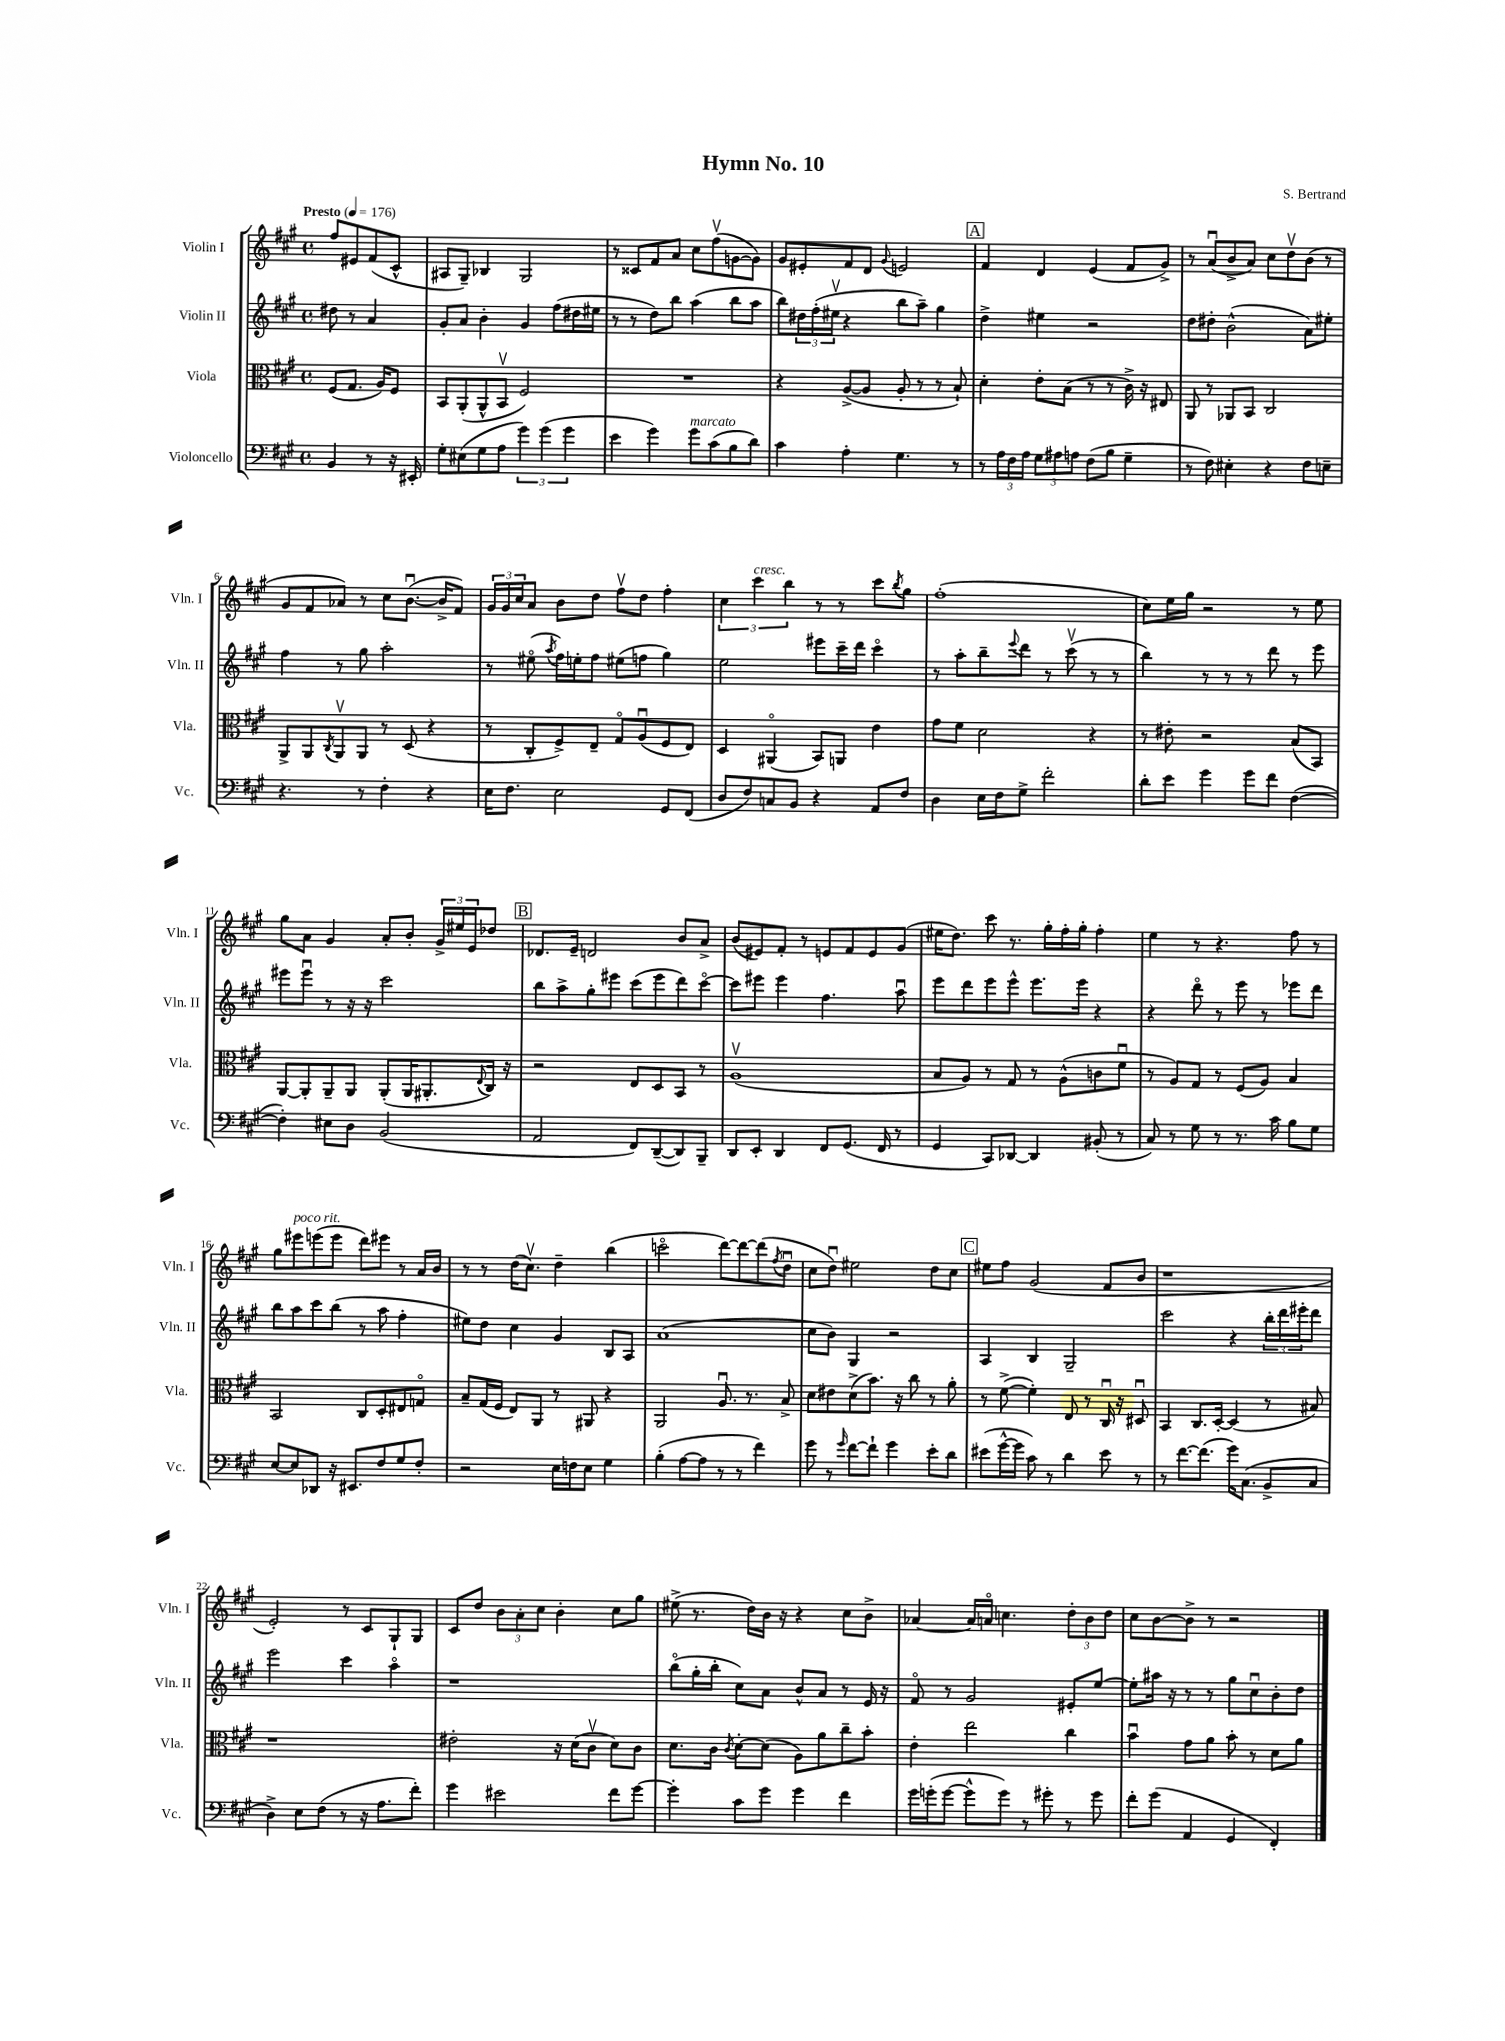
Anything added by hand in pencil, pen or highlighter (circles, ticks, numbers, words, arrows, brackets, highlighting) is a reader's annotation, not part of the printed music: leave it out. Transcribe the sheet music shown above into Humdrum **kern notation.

**kern	**kern	**kern	**kern
*staff4	*staff3	*staff2	*staff1
*clefF4	*clefC3	*clefG2	*clefG2
*k[f#c#g#]	*k[f#c#g#]	*k[f#c#g#]	*k[f#c#g#]
*M4/4	*M4/4	*M4/4	*M4/4
*met(c)	*met(c)	*met(c)	*met(c)
*MM176	*MM176	*MM176	*MM176
4BB/	(8F#/L	8dd#\	8ff#/L
.	8.G#/J	8r	8e#/
8r	.	4a/	(8f#/
.	16A/LK)	.	.
16r	8F#/J	.	8c#^^/J
16EE#'/	.	.	.
=	=	=	=
8G#'\L	8BB/L	8g#'/L	8A#/L
(8E#\	(8AA'/	8a/J	8G#~/J)
8G#\	8AA^^/	4b'\	4B-/
8A\J	8BBv/J	.	.
6g#\)	2F#/)	4g#/	2G#/
(6g#\	.	.	.
.	.	(8ff#\L	.
6g#\	.	.	.
.	.	16dd#\L	.
.	.	16ee#\JJ	.
=	=	=	=
4e\	1r	8r	8r
.	.	8r	8c##/L
4g#\)	.	8dd\L)	8f#/
.	.	8bb\J	8a/J
8g#\L	.	(4aa\	8cc#\L
(8c#\	.	.	(8ff#v\
8B\	.	8bb\L	[8g\
8d\J)	.	8aa\J	8g\]J)
=	=	=	=
4c#\	4r	8bb\L)	8g#/L
.	.	24dd#\L	8e#'/
.	.	(24ff#'\	.
.	.	24ee#v\JJ	.
4A'\	([8A^/L	4r	8f#/
.	8A/]J	.	8d/J
.	.	.	8qqg#/
4.G#\	8A'/	8bb\L	2e/
.	8r	8aa~\J)	.
.	8r	4gg#\	.
8r	8B`/)	.	.
=	=	=	=
8r	4d'\	4dd^\	4f#/
24A\LL	.	.	.
24F#\	.	.	.
24A\JJ	.	.	.
12G#\L	8e'\L	4ee#\	4d/
12A#\	.	.	.
.	(8B\J	.	.
12A\J	.	.	.
(8F#\L	8r	2r	(4e/
8B\J	8r	.	.
4G#~\	16c#^\)	.	8f#/L
.	16r	.	.
.	8E#/	.	8g#^/J)
=	=	=	=
8r	8AA/	8dd\L	8r
8F#\)	8r	8dd#'\J	(8au/L
4E#'\	8AA-/L	(2b^^\	8b^/
.	8BB/J	.	8a/J)
4r	2C#/	.	8cc#\L
.	.	.	8ddv\
8F#\L	.	8a\L)	(8b\J
8E~\J	.	8ee#'\J	8r
=	=	=	=
4.r	8AA^/L	4ff#\	8g#/L
.	8AA/	.	8f#/
.	8qC#/	.	.
.	8AAv/	8r	8a-/J)
8r	8AA/J	8gg#\	8r
4F#'\	8r	2aa'\	8cc#\L
.	(8D/	.	([8.bu\J
4r	4r	.	.
.	.	.	16b^/]LK
.	.	.	8f#/J)
=	=	=	=
16E\LK	8r	8r	24g#/LL
.	.	.	24g#/
8.F#\J	.	.	.
.	.	.	24cc#/J
.	8C#'/L	(8ee#o\	8a/J
.	.	8qaa/	.
2E\	8F#^/)	16ff#\LL)	8b\L
.	.	16ee'\J	.
.	8E~/J	8ff#\J	8dd\J
.	8G#o/L	(8ee#\L	8ff#v\L
.	(8Au/	8ff\J	8dd\J
8GG#/L	8F#/	4gg#\)	4ff#'\
(8FF#/J	8E/J)	.	.
=	=	=	=
8D/L	4D/	2ee\	6cc#\
8F#/)	.	.	.
.	.	.	6ccc#\
8C/	(4AA#o/	.	.
.	.	.	6bb\
8BB/J	.	.	.
4r	8BB/L)	8eee#\L	8r
.	8AA/J	16ccc#~\L	8r
.	.	16ddd\JJ	.
8AA/L	4e\	4ccc#o\	8ccc#\L
.	.	.	8qbb/
8F#/J	.	.	8gg#\J
=	=	=	=
4D\	8g#\L	8r	(1ff#'
.	8f#\J	8aa'\L	.
16E\LL	2d\	8bb~\	.
16F#\J	.	.	.
.	.	8qqeee/	.
8G#^\J	.	8ddd\J	.
2f#'\	.	8r	.
.	.	(8ccc#v\	.
.	4r	8r	.
.	.	8r	.
=	=	=	=
8d'\L	8r	4bb\)	8cc#\L)
8e\J	8e#'\	.	16ee\L
.	.	.	16gg#\JJ
4g#\	2r	8r	2r
.	.	8r	.
8g#\L	.	8r	.
8f#\J	.	8ddd\	.
([4F#\	(8B/L	8r	8r
.	8BB/J)	8eee\	8ee\
=	=	=	=
4F#'\])	[8AA/L	8eee#\L	8gg#\L
.	8AA'/]	8eee#u\J	8a\J
8E#\L	8AA~/	8r	4g#/
8D\J	8AA/J	16r	.
.	.	16r	.
(2BB/	(8AA'/L	2ccc#\	8a'/L
.	16AA/K	.	8b'/J
.	8.AA#'/	.	.
.	.	.	24g#^/LL
.	.	.	24ee#/
.	.	.	24e/J
.	8qqE/	.	.
.	16C#/Jk)	.	8dd-/J
.	16r	.	.
=	=	=	=
2AA/	2r	8bb\L	8.d-/L
.	.	8aa^\	.
.	.	.	16e~/Jk
.	.	8gg#'\	2d/
.	.	8eee#\J	.
8FF#/L)	8E/L	(8ccc#\L	.
([8DD~/	8D/	8eee#\	.
8DD/])	8BB/J	8ddd\)	8b/L
8BBB~/J	8r	[8ccc#o\J	8a^/J
=	=	=	=
8DD/L	(1Av	8ccc#\]L	(8b/L
8EE'/J	.	8eee#\J	8e#/)
4DD/	.	4eee#\	8f#'/J
.	.	.	8r
8FF#/L	.	4.ff#\	8e/L
(8.GG#/J	.	.	8f#/
.	.	.	8e/
16FF#/	.	.	.
8r	.	8aau\	(8g#/J
=	=	=	=
4GG#/	8B/L	8eee\L	16ee#\LK
.	.	.	8.dd\J)
.	8A/J)	8ddd\	.
8CC#/L)	8r	8eee\	8ccc#\
[8DD-/J	8G#/	8eee^^\J	8.r
4DD-/]	8r	8.eee\L	.
.	.	.	16gg#'\LL
.	(8A^^\L	.	16ff#'\
.	.	16eee\Jk	16gg#'\JJ
(8BB#'/	8c\	4r	4ff#'\
8r	8f#u\J	.	.
=	=	=	=
8C#/)	8r	4r	4ee\
8r	8A/L)	.	.
8G#\	8G#/J	8dddo\	8r
8r	8r	8r	4.r
8.r	(8F#/L	8eee\	.
.	8A/J)	8r	.
16c#\	.	.	.
8B\L	4B/	8eee-\L	8ff#\
8G#\J	.	8ddd\J	8r
=	=	=	=
[8E/L	2BB/	8bb\L	8gg#\L
8E/]	.	8aa\	8eee#\
8DD-/J	.	8ccc#\	(8eee\
16r	.	(8bb\J	8eee\J
8.EE#/L	.	.	.
.	8C#/L	8r	8ddd\L)
8F#/	8D'/	8aa\	8eee#\J
8G#/	8E#/	4ff#'\	8r
8F#'/J	8Go/J	.	16a/LL
.	.	.	16b/JJ
=	=	=	=
2r	8B~/L	8ee#\L)	8r
.	(16G#/L	8dd\J	8r
.	16F#/JJ	.	.
.	8E/L)	4cc#\	(16dd\LK
.	.	.	8.cc#v\J)
.	8AA/J	.	.
16E\LL	8r	4g#/	4dd~\
16F\J	.	.	.
8E\J	8AA#/	.	.
4G#\	4r	8B/L	(4bb\
.	.	8A/J	.
=	=	=	=
(4B'\	2AA/	(1a	2ccco\
[8A\L	.	.	.
8A\]J	.	.	.
8r	8.Au/	.	[8ddd\L)
8r	.	.	8ddd\_
.	8.r	.	.
4f#\)	.	.	(8ddd\]
.	.	.	8qff#/
.	8B^/	.	8ddu\J
=	=	=	=
8g#\	8d\L	8cc#\L	8cc#\L
8r	8e#\	8b\J)	8ddu\J)
16qqg#/	.	.	.
[8f#\L	(8d^\	4G#/	2ee#\
8f#`\]J	8.b\J)	.	.
4g#\	.	2r	.
.	16r	.	.
.	8cc#\	.	.
8e'\L	8r	.	8dd\L
8d\J	8a'\	.	8cc#\J
=	=	=	=
(8e#\L	8r	4A/	8ee#\L
[16g#^^\L	([8f#^\	.	8ff#\J
16g#\]JJ	.	.	.
8c#\)	4f#'\])	4B/	(2g#/
8r	.	.	.
4d\	8E/	2G#~/	.
.	8r	.	.
8e#\	16C#u/	.	8f#/L
.	16r	.	.
8r	8D#u/	.	8b/J
=	=	=	=
8r	4BB/	2ccc#\	1r
[8.f#\L	.	.	.
.	8.C#/L	.	.
(8.f#\]J	.	.	.
.	[16D'/Jk	.	.
16g#\LK)	(4D/]	4r	.
(8.C#\J	.	.	.
8BB^/L	8r	24bb'\LL	.
.	.	24ddd\	.
.	.	24eee#'\J	.
8C#/J	8B#/)	8ddd\J	.
=	=	=	=
4D^\)	1r	2eee\	2e'/)
8E\L	.	.	.
(8F#\J	.	.	.
8r	.	4ccc#\	8r
16r	.	.	8c#/L
8.A\L	.	.	.
.	.	4aao\	8G#`/
8f#'\J)	.	.	8G#/J
=	=	=	=
4g#\	2e#'\	1r	8c#/L
.	.	.	8dd/J
2e#\	.	.	12b\L
.	.	.	12a'\
.	.	.	12cc#\J
.	16r	.	4b'\
.	(16d\LK	.	.
.	8c#v\J	.	.
8f#\L	8d\L)	.	8cc#\L
[8g#\J	8c#\J	.	8gg#\J
=	=	=	=
4g#'\]	8.d\L	(8bbo\L	(8ee#^\
.	.	16gg#'\L	8.r
.	16c#\Jk	16bb'\JJ	.
.	8qc#/	.	.
8c#\L	[8d'\L	8cc#\L)	.
.	.	.	16dd\LL)
8g#\J	(8d\]J	8a\J	16b\JJ
.	.	.	16r
4g#\	8A\L)	8b^^/L	4r
.	8a\	8a/J	.
4f#\	8cc#~\	8r	8cc#\L
.	8b'\J	16e/	8b^\J
.	.	16r	.
=	=	=	=
16g#\LL	4e'\	8f#o/	[4a-/
(16g'\J	.	.	.
[8g\J	.	8r	.
8g^^\]L	2ee\	2g#/	16a-/]LL
.	.	.	16ao/JJ
8g\J)	.	.	4.cc\
8r	.	.	.
8g#'\	.	.	.
8r	4cc#\	8e#'/L	12dd'\L
.	.	.	12b\
8g#\	.	[8ee/J	.
.	.	.	12dd\J
=	=	=	=
8f#'\L	4bu\	8ee'\]L	8cc#\L
(8g#\J	.	16aa#\Jk	[8b\
.	.	16r	.
4AA/	8g#\L	8r	8b^\]J
.	8a\J	8r	8r
4GG#/	8b'\	8gg#\L	2r
.	8r	8cc#u\	.
4FF#'/)	8d\L	8b'\	.
.	8a\J	8dd\J	.
==	==	==	==
*-	*-	*-	*-
